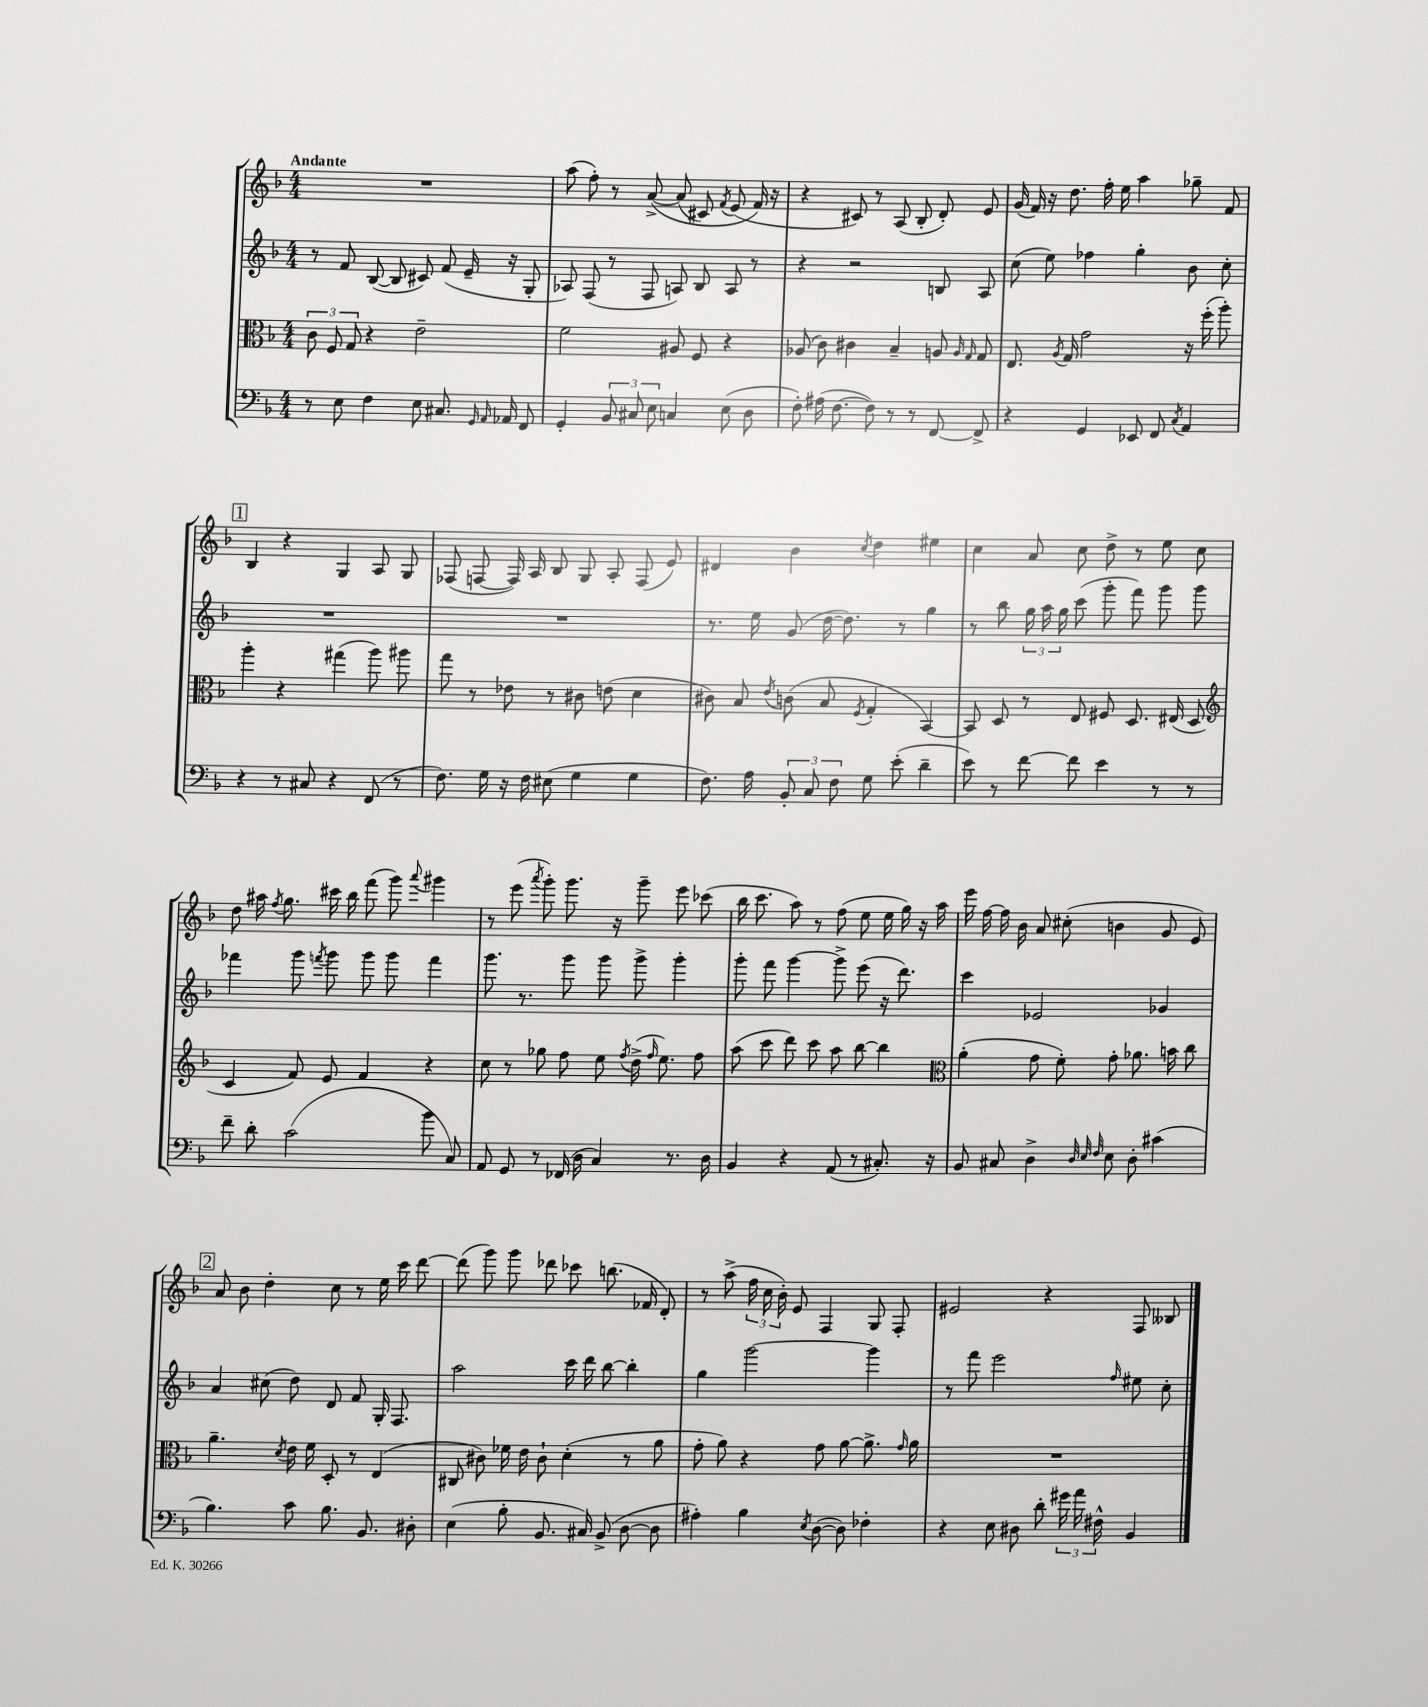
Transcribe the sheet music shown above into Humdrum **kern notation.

**kern	**kern	**kern	**kern
*staff4	*staff3	*staff2	*staff1
*clefF4	*clefC3	*clefG2	*clefG2
*k[b-]	*k[b-]	*k[b-]	*k[b-]
*M4/4	*M4/4	*M4/4	*M4/4
8r	12c\	8r	1r
.	12F/	.	.
8E\	.	8f/	.
.	12G/	.	.
4F\	4r	([8B-/	.
.	.	8B-/]	.
8E\	2e~\	8c#/)	.
8.C#/	.	(8f/	.
.	.	16e~/	.
16qqGG/	.	.	.
16qqAA/	.	.	.
16AA-/	.	16r	.
8FF/	.	8G'/	.
=	=	=	=
4GG'/	2f\	8A-/)	(8aa\
.	.	(8F/	8ff'\)
12BB-/	.	8r	8r
12C#/	.	.	.
.	.	8F/	&([8a^/
12E\	.	.	.
4C/	8A#/	8A/)	(8a/]
.	8F/	8B-/	8c#/)
.	.	.	8qf/
(8E\	4r	8A/	(8e/
8D\	.	8r	16f/&)
.	.	.	16r
=	=	=	=
8F'\)	(8A-/	4r	4r
(16A#\	8c\)	.	.
[8.F\	.	.	.
.	4c#\	2r	8c#/)
8F\])	.	.	8r
8r	4B-~/	.	(8A/
8r	.	.	8B-'/
[8FF/	8A/	8B/	8d'/)
.	16qqA/	.	.
.	16qqG/	.	.
8FF^/]	8G/	8A/	8e/
=	=	=	=
4r	8.E/	(8cc\	(16g/
.	.	.	16f/)
.	.	8ee\)	16r
.	8qA/	.	.
.	16G/	.	8.dd\
4GG/	2g\	4ff-\	.
.	.	.	16ff'\
.	.	.	16ee\
8EE-/	.	4gg'\	4aa\
8FF/	.	.	.
8qC/	.	.	.
4AA/	16r	8b-\	8gg-~\
.	(16ff'\	.	.
.	8aa'\)	8cc'\	8f/
=	=	=	=
4r	4aa'\	1r	4B-/
8r	4r	.	4r
8C#/	.	.	.
4r	(4gg#\	.	4G/
(8FF/	8aa\)	.	8A/
8r	8aa#\	.	8G/
=	=	=	=
8.F\)	8gg\	1r	(8F-/
.	8r	.	[8F/
16G\	.	.	.
16r	8e-\	.	16F/])
16F\	.	.	16A/
(8E#\	8r	.	8B-/
4G\	8c#\	.	8G/
.	(8e\	.	8A'/
4G\	4d\	.	(8F/
.	.	.	8e/)
=	=	=	=
8.F\)	8c#\)	8.r	4d#/
.	8B-/	.	.
16A\	.	16ee\	.
.	8qe/	.	.
12BB-'/	(8c\	(8g/	4b-\
12C/	.	.	.
.	8B-/	[16dd\	.
12F\	.	.	.
.	.	8.dd\])	.
.	8qF/	.	8qcc/
8G\	4G'/	.	4dd\
(8e'\	.	8r	.
4d~\	[4BB-/)	4gg\	4ee#\
=	=	=	=
8e\)	8BB-/]	8r	4cc\
8r	8D/	8bb-\	.
[8f\	8r	24gg\	8a/
.	.	24aa\	.
.	.	24gg\	.
8f\]	8E/	(8ccc\	8cc\
4e\	8F#/	8ggg'\	8dd^\
.	8.D/	8fff\)	8r
8r	.	8ggg\	8ee\
.	(16E#/	.	.
8r	8D/	8ggg\	8cc\
=	=	=	=
*	*clefG2	*	*
8f~\	4c/	4fff-\	8dd\
8d'\	.	.	16aa#\
.	.	.	8qff/
.	.	.	8.gg\
(2c\	8f/)	8ggg\	.
.	.	8qfff/	.
.	8e/	8ggg\	16ccc#\
.	.	.	16bb-\
.	4f/	8ggg\	(8fff\
.	.	8ggg\	8ggg\)
.	.	.	8qqaaa/
8b-\	4r	4fff\	4ggg#\
8C/)	.	.	.
=	=	=	=
8AA/	8cc\	8.ggg\	8r
8GG/	8r	.	(8eee\
.	.	8.r	.
.	.	.	8qaaa/
8r	8gg-\	.	8ggg'\)
(16FF-/	8ff\	8ggg\	8.ggg\
16D\	.	.	.
4C/)	8ee\	8ggg\	.
.	.	.	16r
.	8qff/	.	.
.	(16dd^\	8ggg^\	8ggg~\
.	16qqff/	.	.
.	8.ee\)	.	.
8.r	.	4ggg'\	8eee\
.	8ff\	.	(8ccc-\
16D\	.	.	.
=	=	=	=
4BB-/	(8aa\	8ggg'\	16bb-\
.	.	.	8.ccc\
.	8ccc\	8fff\	.
4r	8ddd\)	[4ggg\	8aa\)
.	8ccc\	.	8r
(8AA/	8aa\	8ggg^\]	(8ff\
8r	[8bb-\	(8eee\	8ee\
8.C#'/)	4bb-\]	16r	16ee\
.	.	8.ddd\)	16gg\)
.	.	.	16r
16r	.	.	16aa\
=	=	=	=
*	*clefC3	*	*
8BB-/	(4a'\	4ccc\	16eee\
.	.	.	[16ff\
8C#/	.	.	16ff\]
.	.	.	16b-\
4D^\	8g\	2e-/	8a/
.	8f'\)	.	(8cc#'\
32qqD/	.	.	.
32qqE/	.	.	.
32qqF/	.	.	.
8E\	8g'\	.	4b\
8D'\	8.a-\	.	.
(4c#\	.	4g-/	8g/
.	16b\	.	.
.	8cc\	.	8e/)
=	=	=	=
4.B-\)	4.a~\	4a/	8a/
.	.	.	8b-\
.	.	(8cc#\	4dd'\
.	8qd/	.	.
8c\	16e\	8dd\)	.
.	16f\	.	.
8.B-\	8D'/	8d/	8cc\
.	8r	8f/	8r
8.BB-/	.	.	.
.	(4E/	16G'/	16ee\
.	.	8.F/	16ccc\
8D#'\	.	.	[8ddd\
=	=	=	=
(4E\	8C#/	2aa\	(8ddd\]
.	8c#\)	.	8ggg\)
8B-'\	16f-\	.	8ggg\
.	16e\	.	.
8.BB-/	8c#`\	.	8ddd-\
.	(4d'\	16ccc\	8ccc-\
16C#/)	.	16ddd\	.
(8BB-^/	.	[8bb-\	(8.bb\
[8D\	8r	4bb-'\]	.
.	.	.	16f-/
8D\]	8a\	.	8d'/)
=	=	=	=
4A#'\)	8g'\	4gg\	8r
.	8a\)	.	(8aa^\
4B-\	4r	[2ggg\	24ff\
.	.	.	24cc\
.	.	.	24b-'\)
.	.	.	8e/
8qE/	.	.	.
([8D\	8g\	.	4F/
8D\])	[8a\	.	.
4F-'\	8.a^\]	4ggg\]	8G/
.	.	.	8F'/
.	16qqg/	.	.
.	16a\	.	.
=	=	=	=
4r	1r	8r	2e#/
.	.	8fff\	.
8E\	.	2eee\	.
8D#\	.	.	.
8d'\	.	.	4r
24g#\	.	.	.
24a\	.	.	.
24F#^^\	.	.	.
.	.	16qqff/	.
4BB-/	.	8ee#\	8F/
.	.	8cc'\	8B--/
==	==	==	==
*-	*-	*-	*-
